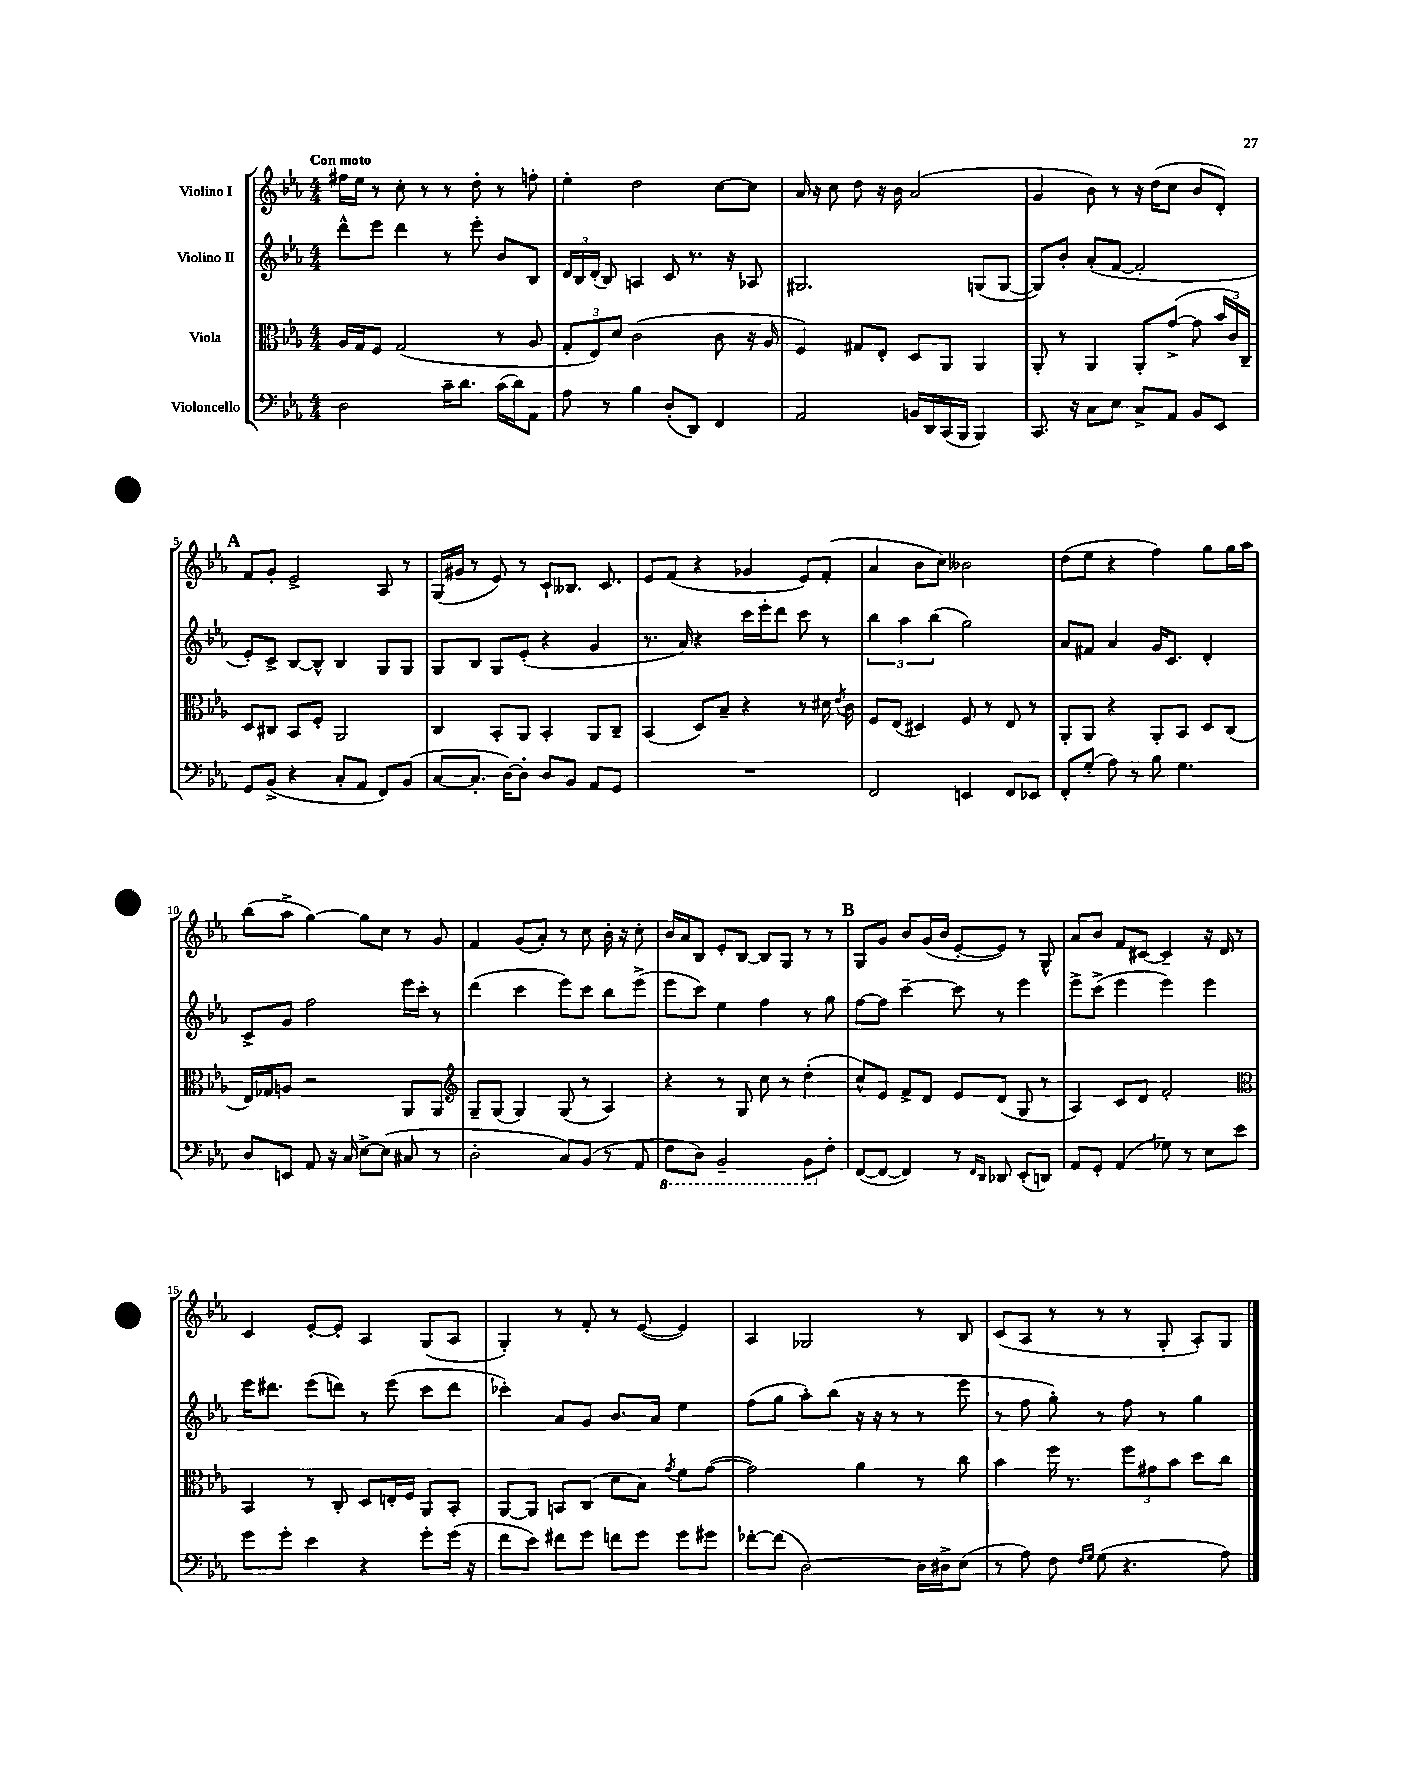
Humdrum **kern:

**kern	**kern	**kern	**kern
*staff4	*staff3	*staff2	*staff1
*clefF4	*clefC3	*clefG2	*clefG2
*k[b-e-a-]	*k[b-e-a-]	*k[b-e-a-]	*k[b-e-a-]
*M4/4	*M4/4	*M4/4	*M4/4
2D	16A-	8ddd^^	16ff#
.	16G	.	16ee-
.	8F	8eee-	8r
.	(2G	4ddd	8cc'
.	.	.	8r
16c~	.	8r	8r
8.d	.	.	.
.	.	8eee-'	8dd'
(16c	8r	8b-	8r
16d)	.	.	.
8AA-	8A-	8B-	8ff'
=	=	=	=
8A-	12G'	24d	4ee-'
.	.	24B-	.
.	12E-)	(24d'	.
8r	.	8B-)	.
.	12d	.	.
4B-	(2c	4A	2dd
(8D'	.	8c	.
8DD)	.	8.r	.
4FF	8c	.	[8cc
.	.	16r	.
.	16r	8A-	8cc]
.	16A-	.	.
=	=	=	=
2AA-	4F)	2.G#	16a-
.	.	.	16r
.	.	.	8cc
.	8G#	.	8dd
.	8E-'	.	16r
.	.	.	16b-
16BB	8D	.	(2a-
16DD	.	.	.
(16CC	8AA-	.	.
16BBB-	.	.	.
4BBB-)	4AA-	(8G	.
.	.	[8G	.
=	=	=	=
8.CC	8AA-'	8G])	4g
.	8r	8b-'	.
16r	.	.	.
8C	4AA-	(8a-'	8b-)
8E-	.	[8f	8r
8C^	8AA-'	2f']	16r
.	.	.	(16dd
8AA-	([8g^	.	8cc
8BB-	8g]	.	8b-
8EE-	24b-	.	8d')
.	24c)	.	.
.	24C~	.	.
=	=	=	=
8GG	8D	8e-')	8f
(8BB-^	8C#	8c^	8g'
4r	8BB-	[8B-	2e-^
.	8F'	8B-^^]	.
8C'	2AA-	4B-	.
8AA-	.	.	.
8FF)	.	8G	8A-
(8BB-	.	8G	8r
=	=	=	=
[8C	4C	8G	(16G
.	.	.	16g#
8.C']	.	8B-	8r
.	8BB-'	8G	8e-)
[16D)	.	.	.
8D']	8AA-	(8e-'	8r
8D	4BB-'	4r	8c`
8BB-	.	.	8.B--
8AA-	8AA-	4g	.
.	.	.	8.c
8GG	8C~	.	.
=	=	=	=
1r	(4BB-	8.r	8e-
.	.	.	(8f
.	.	16a-)	.
.	8D)	4r	4r
.	8B-~	.	.
.	4r	16ccc	4g-
.	.	16eee-'	.
.	.	8ddd	.
.	8r	8ccc	8e-)
.	16d#	8r	(8f'
.	8qe-	.	.
.	16c	.	.
=	=	=	=
2FF	8F	6bb-	4a-
.	(8E-	.	.
.	.	6aa-	.
.	4D#)	.	8b-
.	.	(6bb-	.
.	.	.	8cc)
4EE	8F	2gg)	2b--
.	8r	.	.
8FF	8E-	.	.
8EE-	8r	.	.
=	=	=	=
8FF'	8AA-'	8a-	(8dd
(8G'	8AA-	8f#	8ee-
8A-)	4r	4a-	4r
8r	.	.	.
8B-	8AA-'	16g	4ff)
.	.	8.c	.
4.G	8BB-	.	.
.	8D	4d'	8gg
.	(8C	.	16gg
.	.	.	16aa-
=	=	=	=
8D	16E-)	8c^	(8bb-
.	16G-	.	.
8EE	8A	8g	8aa-^
8AA-	2r	2ff	[4gg)
16r	.	.	.
16C	.	.	.
[8E-^	.	.	8gg]
(8E-]	.	.	8cc
8C#	8AA-	16eee-	8r
.	.	16ccc'	.
8r	8AA-	8r	8g
=	=	=	=
*	*clefG2	*	*
2D'	8G~	(4ddd	4f
.	(8G	.	.
.	4G)	4ccc	(8g
.	.	.	8a-')
8C)	(8G	8eee-)	8r
(8BB-	8r	8ccc	8cc
8r	4A-)	8bb-	16b-'
.	.	.	16r
8AA-	.	(8eee-^	8cc'
=	=	=	=
8FF	4r	8eee-	16b-
.	.	.	16a-
8DD)	.	8ccc)	8B-
2BBB-~	8r	4ee-	8e-'
.	8G	.	[8B-
.	8cc	4ff	8B-]
.	8r	.	8G
8BBB-	(4dd'	8r	8r
8F'	.	8gg	8r
=	=	=	=
([8FF	8cc^^)	[8ff	8G
8FF_	8e-	8ff]	8g
4FF])	8f^	[4ccc~	8b-
.	8d	.	(16g
.	.	.	16b-
8r	8e-	8ccc]	[8e-'
16qqFF	.	.	.
16qqDD	.	.	.
8DD-	(8d	8r	8e-])
(8EE-'	8G	4eee-	8r
8DD)	8r	.	8G^^
=	=	=	=
8AA-	4A-)	8eee-^	8a-
8GG'	.	(8ccc^	8b-
(4AA-	8c	4eee-	8f
.	8d	.	[8c#
8G-)	2f'	4eee-)	4c#~]
8r	.	.	.
8E-	.	4eee-	16r
.	.	.	16d
8e-	.	.	8r
=	=	=	=
*	*clefC3	*	*
8g	4BB-	16eee-	4c
.	.	8.ddd#	.
8g'	.	.	.
4e-	8r	(8eee-	[8e-'
.	8C'	8ddd)	8e-']
4r	8D	8r	4A-
.	16E'	(8eee-	.
.	16F	.	.
8g'	8AA-	8ccc	(8G
(16g	8BB-'	8ddd	8A-
16r	.	.	.
=	=	=	=
8f	[8AA-	4ccc-')	4G')
8e-)	8AA-]	.	.
8f#	8BB	8a-	8r
8g	(8C	8g	8f'
8f	8d	8.b-	8r
8g	8B-)	.	([8e-
.	.	16a-	.
.	8qg	.	.
8g	8f	4ee-	4e-])
8g#	([8g	.	.
=	=	=	=
[8f-'	2g])	(8ff	4A-
(8f-]	.	8gg	.
[2D)	.	8aa-')	2G-
.	.	(8bb-	.
.	4a-	16r	.
.	.	16r	.
.	.	8r	.
16D]	8r	8r	8r
16D#^	.	.	.
(8E-	8cc	8eee-	8B-
=	=	=	=
8r	4b-	8r	(8c
8A-)	.	8ff	8A-
8F	16ff	8gg')	8r
.	8.r	.	.
16qqF	.	.	.
16qqG	.	.	.
(8G	.	8r	8r
4.r	12ff	8ff	8r
.	12g#	.	.
.	.	8r	8G'
.	12b-	.	.
.	8dd	4gg	8A-')
8A-)	8cc	.	8G
==	==	==	==
*-	*-	*-	*-
